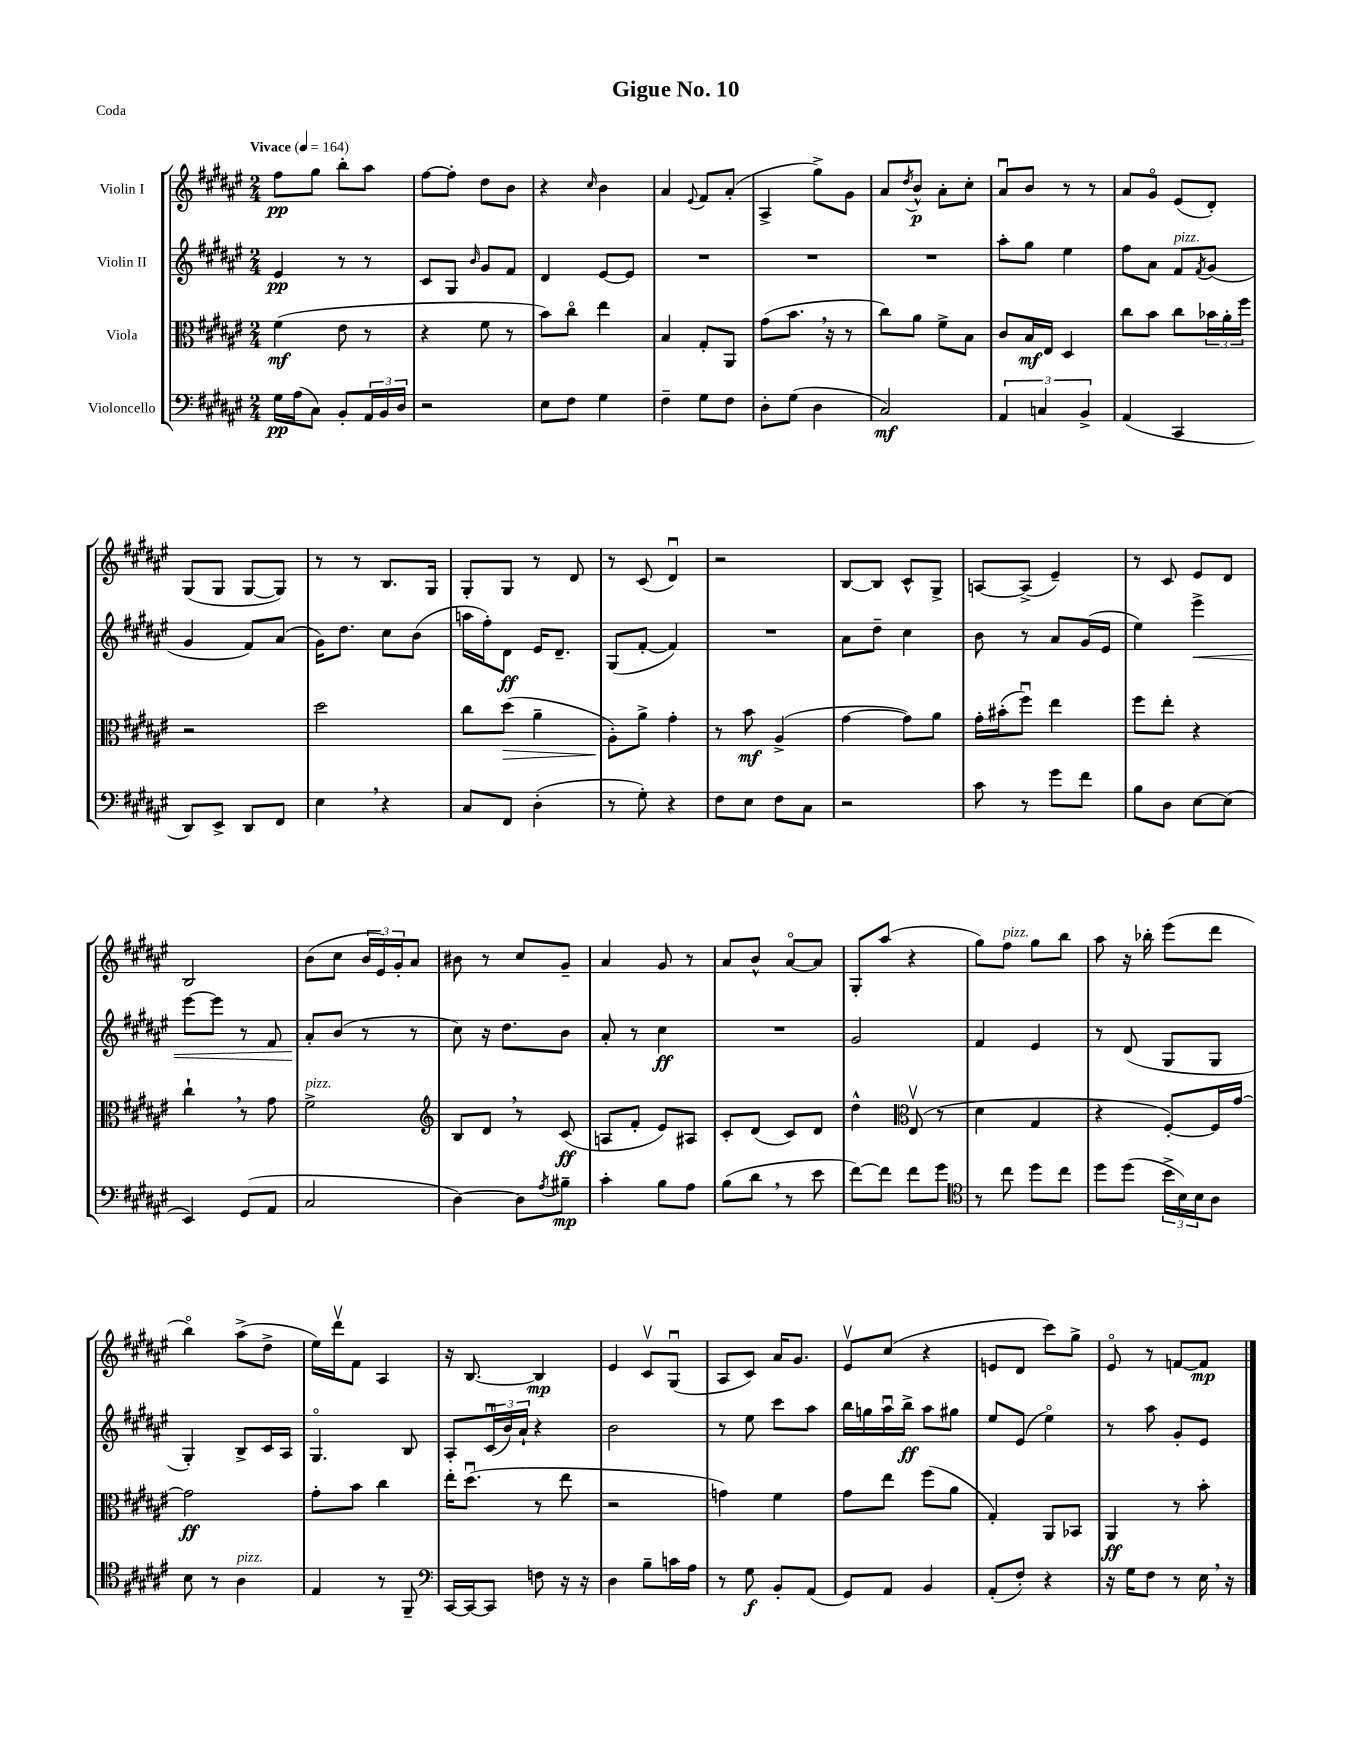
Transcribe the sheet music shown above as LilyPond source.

\header { title = "Gigue No. 10" piece = "Coda" }
<<
\new StaffGroup <<
\new Staff = "s0" \with { instrumentName = "Violin I" } {
    \clef treble \key fis \major \numericTimeSignature \time 2/4 \tempo "Vivace" 4 = 164
    fis''8\pp gis''8 b''8-. ais''8 |
    fis''8~ fis''8-. dis''8 b'8 |
    r4 \grace { cis''16 } b'4 |
    ais'4 \appoggiatura { eis'8 } fis'8 ais'8-.( |
    ais4-> gis''8->) gis'8 |
    ais'8 \acciaccatura { dis''8 } b'8-^\p ais'8-. cis''8-. |
    ais'8\downbow b'8 r8 r8 |
    ais'8 gis'8\flageolet eis'8( dis'8-.) |
    gis8( gis8 gis8~ gis8) |
    r8 r8 b8. gis16 |
    gis8-. gis8 r8 dis'8 |
    r8 cis'8( dis'4\downbow) |
    r2 |
    b8~ b8 cis'8-^ gis8-> |
    a8~ a8->( eis'4--) |
    r8 cis'8 eis'8 dis'8 |
    b2 |
    b'8( cis''8 \tuplet 3/2 { b'16 eis'16) gis'16-. } ais'8 |
    bis'8 r8 cis''8 gis'8-- |
    ais'4 gis'8 r8 |
    ais'8 b'8-^ ais'8~\flageolet ais'8 |
    gis8-. ais''8( r4 |
    gis''8) fis''8^\markup { \italic "pizz." } gis''8 b''8 |
    ais''8 r16 bes''16-. eis'''8( dis'''8 |
    b''4\flageolet) ais''8->( dis''8-> |
    eis''16) dis'''16\upbow fis'8 ais4 |
    r16 b8.~ b4\mp |
    eis'4 cis'8\upbow gis8\downbow( |
    ais8 cis'8) ais'16 gis'8. |
    eis'8\upbow cis''8( r4 |
    e'8 dis'8 cis'''8) gis''8-> |
    eis'8\flageolet r8 f'8~ f'8\mp \bar "|." |
}
\new Staff = "s1" \with { instrumentName = "Violin II" } {
    \clef treble \key fis \major \numericTimeSignature \time 2/4
    eis'4\pp r8 r8 |
    cis'8 gis8 \grace { b'16 } gis'8 fis'8 |
    dis'4 eis'8~ eis'8 |
    R2 |
    R2 |
    R2 |
    ais''8-. gis''8 eis''4 |
    fis''8 ais'8 fis'8^\markup { \italic "pizz." } \acciaccatura { fis'8 } gis'8( |
    gis'4 fis'8) ais'8( |
    gis'16) dis''8. cis''8 b'8( |
    a''16 fis''16-.) dis'8\ff eis'16 dis'8.-- |
    gis8( fis'8~-. fis'4) |
    R2 |
    ais'8 dis''8-- cis''4 |
    b'8 r8 ais'8 gis'16( eis'16 |
    eis''4) eis'''4->\< |
    eis'''8~ eis'''8 r8 fis'8 |
    ais'8-.\! b'8( r8 r8 |
    cis''8) r16 dis''8. b'8 |
    ais'8-. r8 cis''4\ff |
    R2 |
    gis'2 |
    fis'4 eis'4 |
    r8 dis'8( gis8 gis8 |
    gis4-.) b8-> cis'16 ais16 |
    gis4.\flageolet b8 |
    ais8-. \tuplet 3/2 { cis'16\downbow( b'16) ais'16-! } r4 |
    b'2 |
    r8 eis''8 cis'''8 ais''8 |
    b''16 g''16 ais''16\downbow b''16->\ff ais''8 gis''8 |
    eis''8 eis'8( eis''4\flageolet) |
    r8 ais''8 gis'8-. eis'8 \bar "|." |
}
\new Staff = "s2" \with { instrumentName = "Viola" } {
    \clef alto \key fis \major \numericTimeSignature \time 2/4
    fis'4\mf( eis'8 r8 |
    r4 fis'8 r8 |
    b'8) cis''8\flageolet eis''4 |
    b4 gis8-. ais,8 |
    gis'8( b'8. \breathe r16 r8 |
    cis''8) ais'8 fis'8-> b8 |
    cis'8 b16\mf eis16 dis4 |
    cis''8 b'8 cis''8 \tuplet 3/2 { bes'16 ais'16-. fis''16 } |
    r2 |
    dis''2 |
    cis''8 dis''8\>( ais'4-- |
    ais8-.\!) ais'8-> gis'4-. |
    r8 b'8\mf ais4->( |
    gis'4~ gis'8) ais'8 |
    gis'16-. bis'16-.( fis''8\downbow) eis''4 |
    fis''8 eis''8-. r4 |
    cis''4-! \breathe r8 gis'8 |
    fis'2->^\markup { \italic "pizz." } |
    \clef treble b8 dis'8 \breathe r8 cis'8\ff( |
    a8 fis'8-. eis'8) ais8 |
    cis'8-. dis'8( cis'8) dis'8 |
    dis''4-^ \clef alto eis8\upbow( r8 |
    dis'4 gis4 |
    r4 fis8~-.) fis16 gis'16~ |
    gis'2\ff |
    gis'8-. b'8 cis''4 |
    eis''16-. dis''8.\downbow( r8 eis''8 |
    r2 |
    g'4) fis'4 |
    gis'8 eis''8 fis''8( ais'8 |
    gis4-.) ais,8 bes,8 |
    ais,4\ff r8 b'8-. \bar "|." |
}
\new Staff = "s3" \with { instrumentName = "Violoncello" } {
    \clef bass \key fis \major \numericTimeSignature \time 2/4
    gis16\pp ais16( cis8) b,8-. \tuplet 3/2 { ais,16 b,16 dis16 } |
    r2 |
    eis8 fis8 gis4 |
    fis4-- gis8 fis8 |
    dis8-. gis8( dis4 |
    cis2\mf) |
    \tuplet 3/2 { ais,4 c4 b,4-> } |
    ais,4( cis,4 |
    dis,8) eis,8-> dis,8 fis,8 |
    eis4 \breathe r4 |
    cis8 fis,8 dis4-.( |
    r8 gis8-.) r4 |
    fis8 eis8 fis8 cis8 |
    r2 |
    cis'8 r8 gis'8 fis'8 |
    b8 dis8 eis8~ eis8( |
    eis,4) gis,8( ais,8 |
    cis2 |
    dis4~) dis8 \acciaccatura { ais8 } bis8--\mp |
    cis'4-. b8 ais8 |
    b8( dis'8 \breathe r8 eis'8 |
    fis'8~) fis'8 fis'8 gis'8 |
    \clef tenor r8 cis''8 dis''8 cis''8 |
    dis''8 dis''8( \tuplet 3/2 { b'16-> b16) b16 } ais8 |
    b8 r8 ais4^\markup { \italic "pizz." } |
    eis4 r8 fis,8-- |
    \clef bass cis,16~ cis,16~ cis,8 f8 r16 r16 |
    dis4 b8-- c'16 ais16 |
    r8 gis8\f b,8-. ais,8( |
    gis,8) ais,8 b,4 |
    ais,8-.( fis8-.) r4 |
    r16 gis16 fis8 r8 eis16 \breathe r16 \bar "|." |
}
>>
>>
\layout { \context { \Score \remove "Bar_number_engraver" } }
